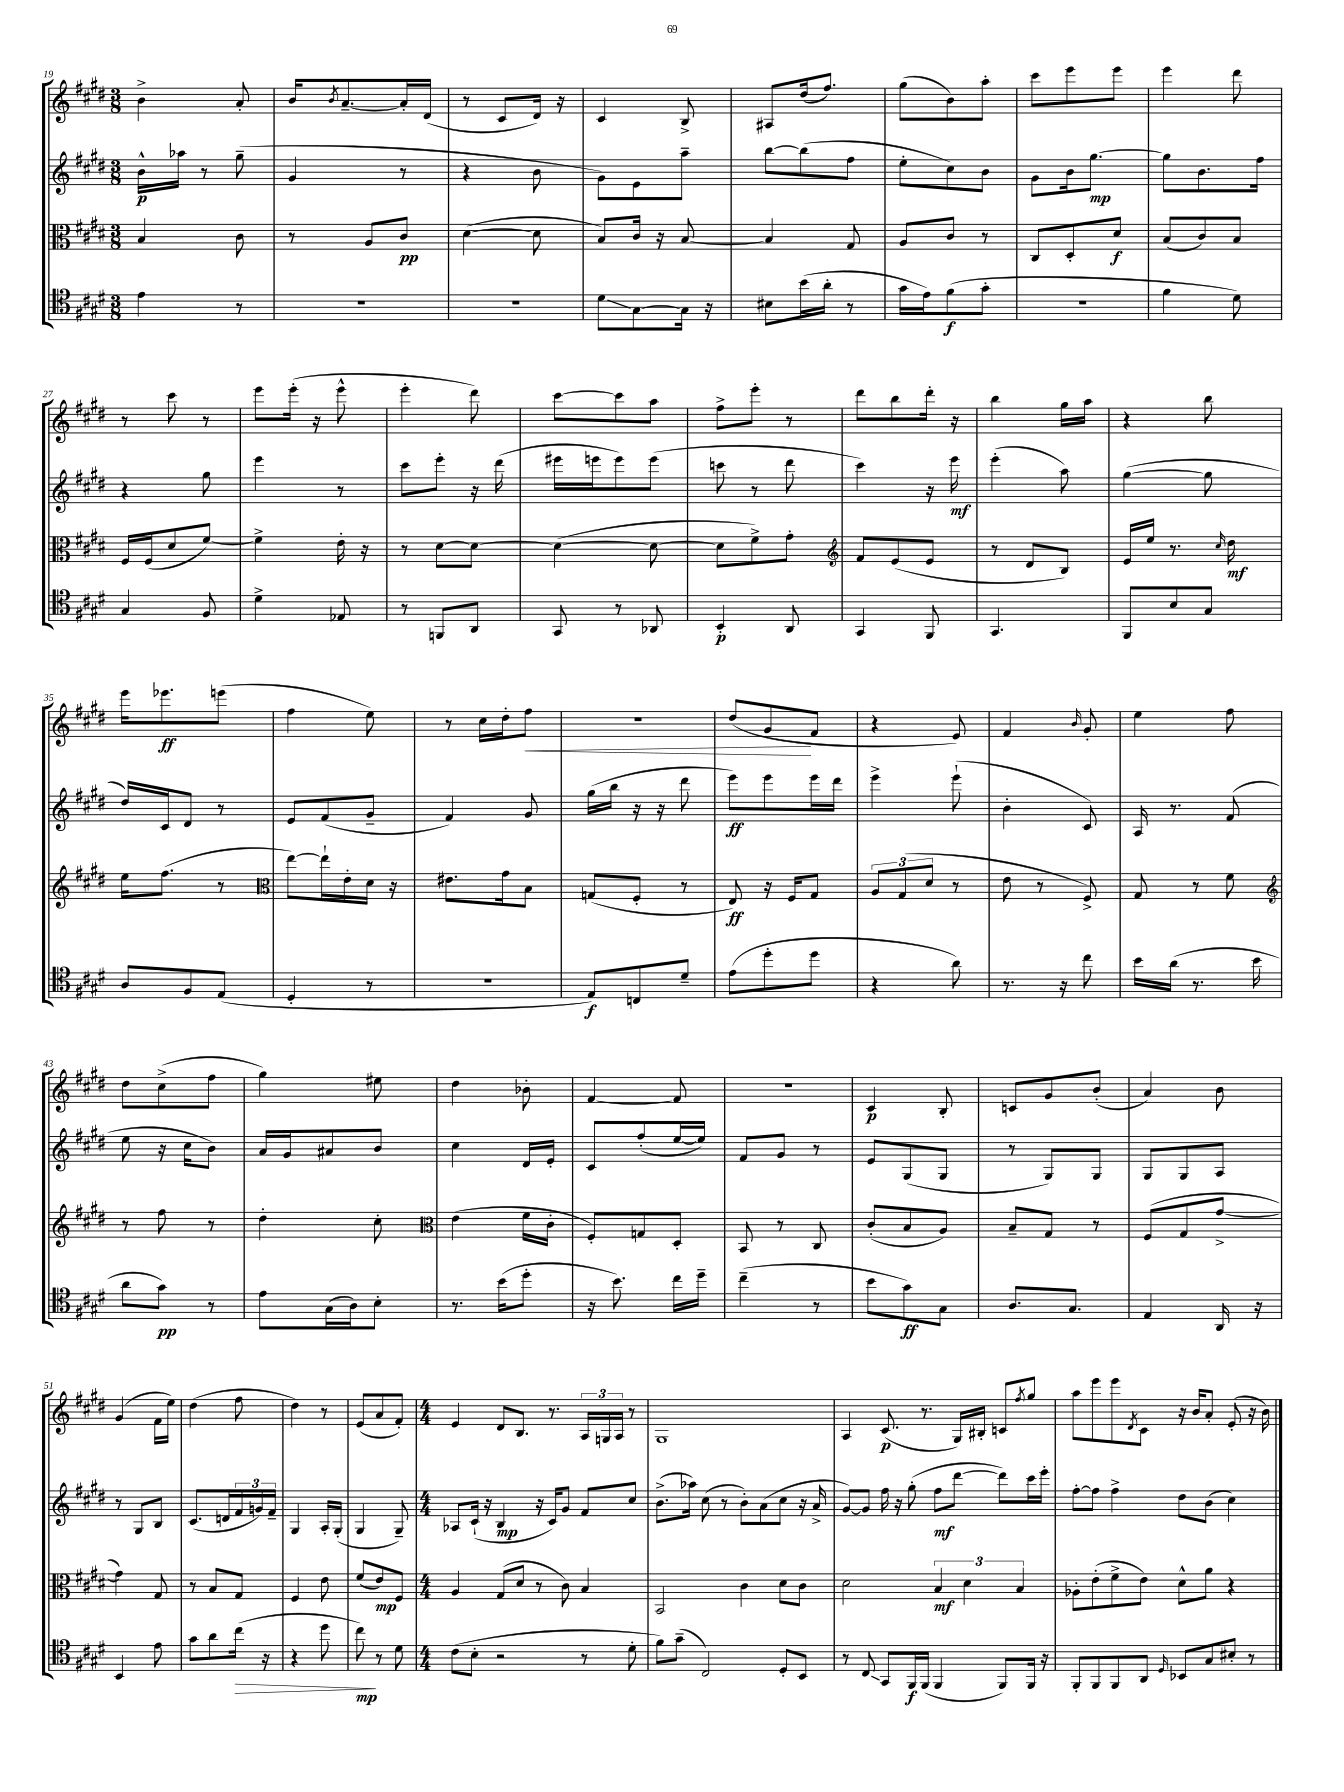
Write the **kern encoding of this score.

**kern	**kern	**kern	**kern
*staff4	*staff3	*staff2	*staff1
*clefC4	*clefC3	*clefG2	*clefG2
*k[f#c#g#d#]	*k[f#c#g#d#]	*k[f#c#g#d#]	*k[f#c#g#d#]
*M3/8	*M3/8	*M3/8	*M3/8
4e	4B	16b^^	4b^
.	.	16aa-	.
.	.	8r	.
8r	8c#	(8gg#~	8a'
=	=	=	=
4.r	8r	4g#	16b
.	.	.	8qb
.	.	.	[8.a~
.	8A	.	.
.	8c#	8r	16a']
.	.	.	(16d#
=	=	=	=
4.r	([4d#	4r	8r
.	.	.	8c#
.	8d#]	8b	16d#)
.	.	.	16r
=	=	=	=
8d#	8B)	8g#)	4c#
[8G#	16c#	8e	.
.	16r	.	.
16G#]	[8B	8aa~	8B^
16r	.	.	.
=	=	=	=
8B#	4B]	[8bb	8A#
(16b	.	(8bb]	(16dd#
16a'	.	.	8.ff#)
8r	8G#	8ff#	.
=	=	=	=
16g#	8A	8ee'	(8gg#
16e)	.	.	.
(8f#	8c#	8cc#)	8b)
8g#'	8r	8b	8aa'
=	=	=	=
4.r	8C#	8g#	8ccc#
.	8D#'	16b	8eee
.	.	[8.gg#	.
.	8d#	.	8eee
=	=	=	=
4f#	(8B	8gg#]	4eee
.	8c#)	8.b	.
8d#)	8B	.	8ddd#
.	.	16ff#	.
=	=	=	=
4G#	16F#	4r	8r
.	(16F#	.	.
.	8d#	.	8ccc#
8F#	[8f#)	8gg#	8r
=	=	=	=
4d#^	4f#^]	4eee	8eee
.	.	.	(16eee'
.	.	.	16r
8E-	16e'	8r	8eee^^
.	16r	.	.
=	=	=	=
8r	8r	8ccc#	4eee'
8FF	[8d#	8eee'	.
8AA	8d#_	16r	8ddd#)
.	.	(16ddd#	.
=	=	=	=
8GG#	(4d#_	16eee#	[8ccc#
.	.	16eee	.
8r	.	8eee)	8ccc#]
8AA-	8d#_	(8eee	8aa
=	=	=	=
4BB'	8d#]	8ccc	8ff#^
.	8f#^)	8r	8eee'
8AA	8g#'	8ddd#	8r
=	=	=	=
*	*clefG2	*	*
4GG#	8f#	4ccc#)	8ddd#
.	(8e	.	8bb
8FF#	8e	16r	16ddd#'
.	.	16eee	16r
=	=	=	=
4.GG#	8r	(4eee'	4bb
.	8d#	.	.
.	8B)	8aa)	16gg#
.	.	.	16aa
=	=	=	=
8FF#	16e	([4gg#	4r
.	16ee	.	.
8B	8.r	.	.
8G#	.	8gg#]	8bb
.	16qqcc#	.	.
.	16dd#	.	.
=	=	=	=
8A	16ee	16dd#)	16eee
.	(8.ff#	16c#	8.eee-
8F#	.	8d#	.
(8E	8r	8r	(8eee
=	=	=	=
*	*clefC3	*	*
4D#'	[8ee)	8e	4ff#
.	16ee`]	(8f#	.
.	16e'	.	.
8r	16d#	8g#~	8ee)
.	16r	.	.
=	=	=	=
4.r	8.e#	4f#)	8r
.	.	.	16cc#
.	16g#	.	16dd#'
.	8B	8g#	8ff#
=	=	=	=
8E)	(8G	(16gg#	4.r
.	.	16bb	.
8C	8F#'	16r	.
.	.	16r	.
8d#~	8r	8ddd#	.
=	=	=	=
(8e	8E)	8eee)	(8dd#
8dd#'	16r	8eee	8g#
.	16F#	.	.
8dd#	8G#	16eee	8f#
.	.	16ddd#	.
=	=	=	=
4r	12A	4eee^	4r
.	(12G#	.	.
.	12d#	.	.
8a)	8r	(8eee`	8e)
=	=	=	=
8.r	8e	4b'	4f#
.	8r	.	.
16r	.	.	.
.	.	.	16qqb
8cc#	8F#^)	8c#)	8g#'
=	=	=	=
16b	8G#	16A	4ee
(16a	.	8.r	.
8.r	8r	.	.
.	8f#	(8f#	8ff#
16b	.	.	.
=	=	=	=
*	*clefG2	*	*
8a	8r	8ee	8dd#
8g#)	8ff#	16r	(8cc#^
.	.	16cc#	.
8r	8r	8b)	8ff#
=	=	=	=
8e	4dd#'	16a	4gg#)
.	.	16g#	.
(16G#	.	8a#	.
16A)	.	.	.
8B'	8cc#'	8b	8ee#
=	=	=	=
*	*clefC3	*	*
8.r	(4e	4cc#	4dd#
(16b	.	.	.
8dd#'	16f#	16d#	8b-'
.	16c#'	16e'	.
=	=	=	=
16r	8F#')	8c#	[4f#
8.b)	.	.	.
.	8G	(8ff#'	.
16cc#	8D#'	[16ee	8f#]
16dd#~	.	16ee])	.
=	=	=	=
(4cc#~	8BB	8f#	4.r
.	8r	8g#	.
8r	8C#	8r	.
=	=	=	=
8b	(8c#'	8e	4c#
8g#)	8B	(8G#	.
8G#	8A)	8G#	8B'
=	=	=	=
8.A	8B~	8r	8c
.	8G#	8G#)	8g#
8.G#	.	.	.
.	8r	8G#	(8b'
=	=	=	=
4E	(8F#	8G#	4a)
.	8G#	8G#	.
16AA	[8g#^	8A	8b
16r	.	.	.
=	=	=	=
4BB	4g#])	8r	(4g#
.	.	8G#	.
8e	8G#	8B	16f#
.	.	.	16ee)
=	=	=	=
8g#	8r	(8.c#	(4dd#
8a	8B	.	.
.	.	16d	.
(16cc#	8G#	24f#	8ff#
.	.	24g)	.
16r	.	.	.
.	.	24f#~	.
=	=	=	=
4r	4F#	4G#	4dd#)
8dd#	8e	16A'	8r
.	.	(16G#'	.
=	=	=	=
8cc#)	(8f#	4G#	(8e
8r	8e)	.	8a
8d#	8F#	8G#~)	8f#')
=	=	=	=
*M4/4	*M4/4	*M4/4	*M4/4
(8c#	4A	8A-	4e
8B'	.	(16c#`	.
.	.	16r	.
2r	(8G#	4B	8d#
.	8d#	.	8.B
.	8r	16r	.
.	.	16c#)	8.r
.	8c#)	8g#	.
8r	4B	8f#	24A
.	.	.	24G
.	.	.	24A
8d#'	.	8cc#	8r
=	=	=	=
8f#)	2BB	(8.b^	1G#
(8g#~	.	.	.
.	.	16aa-)	.
2C#)	.	(8cc#	.
.	.	8r	.
.	4c#	8b')	.
.	.	(8a	.
8D#'	8d#	8cc#	.
8BB	8c#	16r	.
.	.	16a^	.
=	=	=	=
8r	2d#	[8g#)	4A
8C#	.	8g#]	.
8GG#	.	16ff#	(8.c#
.	.	16r	.
16FF#	.	(8gg#'	.
(16FF#	.	.	8.r
4FF#	6B	8ff#	.
.	.	[8ddd#	16G#)
.	6d#	.	.
.	.	.	16B#'
8FF#)	.	8ddd#])	8c
.	6B	.	.
.	.	.	8qff#
16FF#	.	16ccc#	8gg#
16r	.	16eee'	.
=	=	=	=
8FF#'	8A-'	[8ff#'	8aa
8FF#	(8e'	8ff#]	8eee
8FF#	8f#^	4ff#^	8eee
.	.	.	8qd#
8AA	8e)	.	8c#
16qqD#	.	.	.
8BB-	8d#^^	8dd#	16r
.	.	.	16b
8G#	8a	(8b	8a'
8B#'	4r	4cc#)	(8e'
8r	.	.	16r
.	.	.	16b)
==	==	==	==
*-	*-	*-	*-
